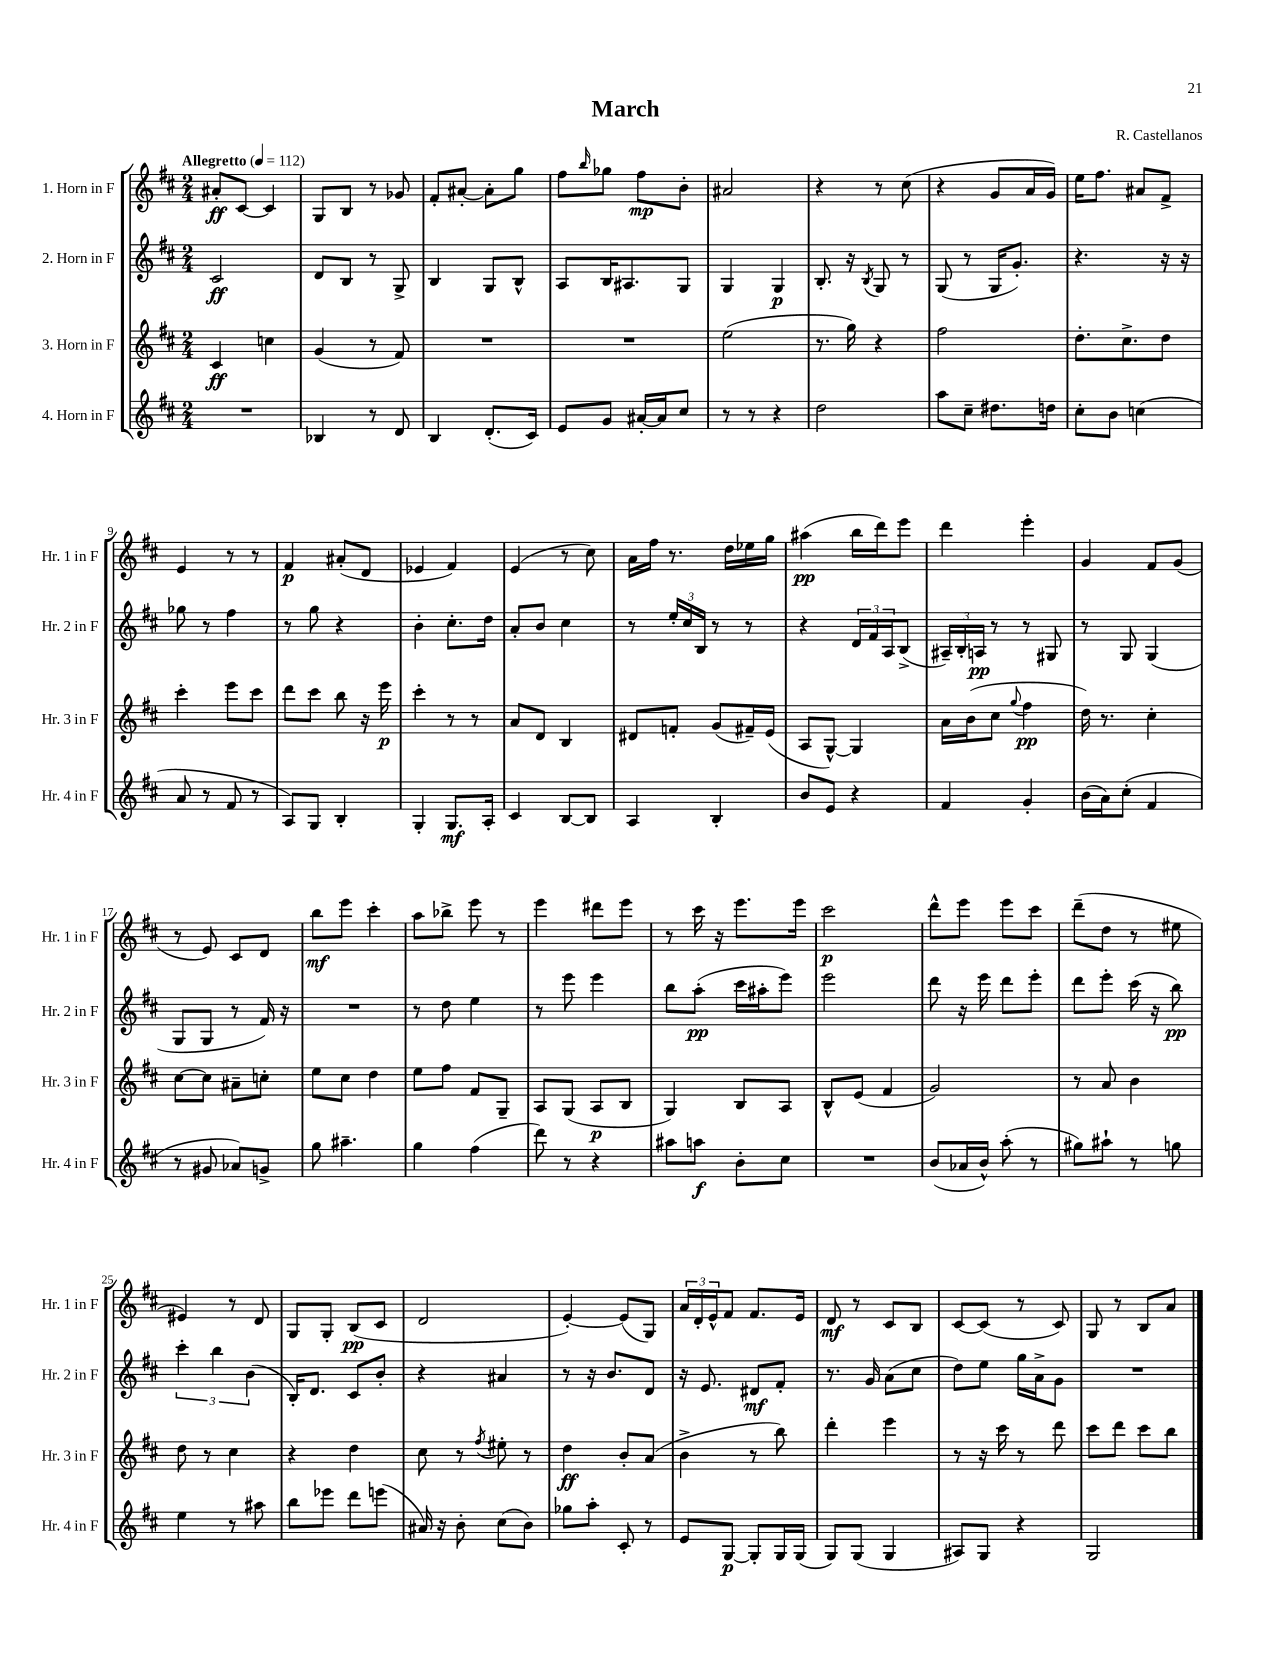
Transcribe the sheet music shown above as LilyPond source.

\header { title = "March" composer = "R. Castellanos" }
<<
\new StaffGroup <<
\new Staff = "s0" \with { instrumentName = "1. Horn in F" shortInstrumentName = "Hr. 1 in F" } {
    \clef treble \key d \major \numericTimeSignature \time 2/4 \tempo "Allegretto" 4 = 112
    ais'8-.\ff cis'8~ cis'4 |
    g8 b8 r8 ges'8 |
    fis'8-. ais'8~-. ais'8-. g''8 |
    fis''8 \grace { b''16 } ges''8 fis''8\mp b'8-. |
    ais'2 |
    r4 r8 cis''8( |
    r4 g'8 a'16 g'16) |
    e''16 fis''8. ais'8 fis'8-> |
    e'4 r8 r8 |
    fis'4\p ais'8-.( d'8 |
    ees'4 fis'4) |
    e'4( r8 cis''8) |
    a'16 fis''16 r8. d''16 ees''16 g''16 |
    ais''4\pp( b''16 d'''16) e'''8 |
    d'''4 e'''4-. |
    g'4 fis'8 g'8( |
    r8 e'8) cis'8 d'8 |
    b''8\mf e'''8 cis'''4-. |
    a''8 bes''8-> e'''8 r8 |
    e'''4 dis'''8 e'''8 |
    r8 cis'''16 r16 e'''8. e'''16 |
    cis'''2\p |
    d'''8-^ e'''8 e'''8 cis'''8 |
    d'''8--( d''8 r8 eis''8 |
    eis'4) r8 d'8 |
    g8 g8-. b8\pp( cis'8 |
    d'2 |
    e'4~-.) e'8( g8) |
    \tuplet 3/2 { a'16 d'16-. e'16-^ } fis'8 fis'8. e'16 |
    d'8\mf r8 cis'8 b8 |
    cis'8~ cis'8( r8 cis'8) |
    g8 r8 b8 a'8 \bar "|." |
}
\new Staff = "s1" \with { instrumentName = "2. Horn in F" shortInstrumentName = "Hr. 2 in F" } {
    \clef treble \key d \major \numericTimeSignature \time 2/4
    cis'2\ff |
    d'8 b8 r8 g8-> |
    b4 g8 b8-^ |
    a8 b16 ais8. g8 |
    g4 g4\p |
    b8.-. r16 \acciaccatura { b8 } g8 r8 |
    g8( r8 g16 g'8.-.) |
    r4. r16 r16 |
    ges''8 r8 fis''4 |
    r8 g''8 r4 |
    b'4-. cis''8.-. d''16 |
    a'8-. b'8 cis''4 |
    r8 \tuplet 3/2 { e''16-. cis''16 b16 } r8 r8 |
    r4 \tuplet 3/2 { d'16 fis'16 a16 } b8->( |
    \tuplet 3/2 { ais16--) b16-. a16\pp } r8 r8 gis8 |
    r8 g8 g4( |
    g8 g8 r8 fis'16) r16 |
    R2 |
    r8 d''8 e''4 |
    r8 e'''8 e'''4 |
    b''8 a''8-.\pp( cis'''16 ais''16-. e'''8) |
    e'''2 |
    d'''8 r16 e'''16 d'''8 e'''8-. |
    d'''8 e'''8-. cis'''16( r16 b''8\pp) |
    \tuplet 3/2 { cis'''4-. b''4 b'4( } |
    b16-.) d'8. cis'8 b'8-. |
    r4 ais'4 |
    r8 r16 b'8. d'8 |
    r16 e'8. dis'8\mf fis'8-. |
    r8. g'16 a'8( cis''8 |
    d''8) e''8 g''16 a'16-> g'8 |
    R2 \bar "|." |
}
\new Staff = "s2" \with { instrumentName = "3. Horn in F" shortInstrumentName = "Hr. 3 in F" } {
    \clef treble \key d \major \numericTimeSignature \time 2/4
    cis'4\ff c''4 |
    g'4( r8 fis'8) |
    R2 |
    R2 |
    e''2( |
    r8. g''16) r4 |
    fis''2 |
    d''8.-. cis''8.-> d''8 |
    cis'''4-. e'''8 cis'''8 |
    d'''8 cis'''8 b''8 r16 e'''16\p |
    cis'''4-. r8 r8 |
    a'8 d'8 b4 |
    dis'8 f'8-. g'8( fis'16--) e'16( |
    a8 g8~-^) g4 |
    a'16 b'16( cis''8 \appoggiatura { g''8 } fis''4\pp |
    d''16) r8. cis''4-. |
    cis''8~ cis''8 ais'8-- c''8-. |
    e''8 cis''8 d''4 |
    e''8 fis''8 fis'8 g8-- |
    a8 g8( a8\p b8 |
    g4) b8 a8 |
    b8-^ e'8( fis'4 |
    g'2) |
    r8 a'8 b'4 |
    d''8 r8 cis''4 |
    r4 d''4 |
    cis''8 r8 \acciaccatura { fis''8 } eis''8-. r8 |
    d''4\ff b'8-. a'8( |
    b'4-> r8 b''8) |
    d'''4-. e'''4 |
    r8 r16 cis'''16 r8 d'''8 |
    cis'''8 d'''8 cis'''8 b''8 \bar "|." |
}
\new Staff = "s3" \with { instrumentName = "4. Horn in F" shortInstrumentName = "Hr. 4 in F" } {
    \clef treble \key d \major \numericTimeSignature \time 2/4
    R2 |
    bes4 r8 d'8 |
    b4 d'8.-.( cis'16) |
    e'8 g'8 ais'16~-. ais'16 cis''8 |
    r8 r8 r4 |
    d''2 |
    a''8 cis''8-- dis''8. d''16 |
    cis''8-. b'8 c''4( |
    a'8 r8 fis'8 r8 |
    a8) g8 b4-. |
    g4-. g8.\mf a16-. |
    cis'4 b8~ b8 |
    a4 b4-. |
    b'8 e'8 r4 |
    fis'4 g'4-. |
    b'16( a'16) cis''8-.( fis'4 |
    r8 gis'8 aes'8) g'8-> |
    g''8 ais''4.-- |
    g''4 fis''4( |
    d'''8) r8 r4 |
    ais''8 a''8\f b'8-. cis''8 |
    R2 |
    b'8( aes'16 b'16-^) a''8-.( r8 |
    gis''8) ais''8-! r8 g''8 |
    e''4 r8 ais''8 |
    b''8 ees'''8 d'''8 e'''8( |
    ais'16) r16 b'8-. cis''8( b'8) |
    ges''8 a''8-. cis'8-. r8 |
    e'8 g8~\p g8-. g16 g16( |
    g8) g8( g4 |
    ais8) g8 r4 |
    g2 \bar "|." |
}
>>
>>
